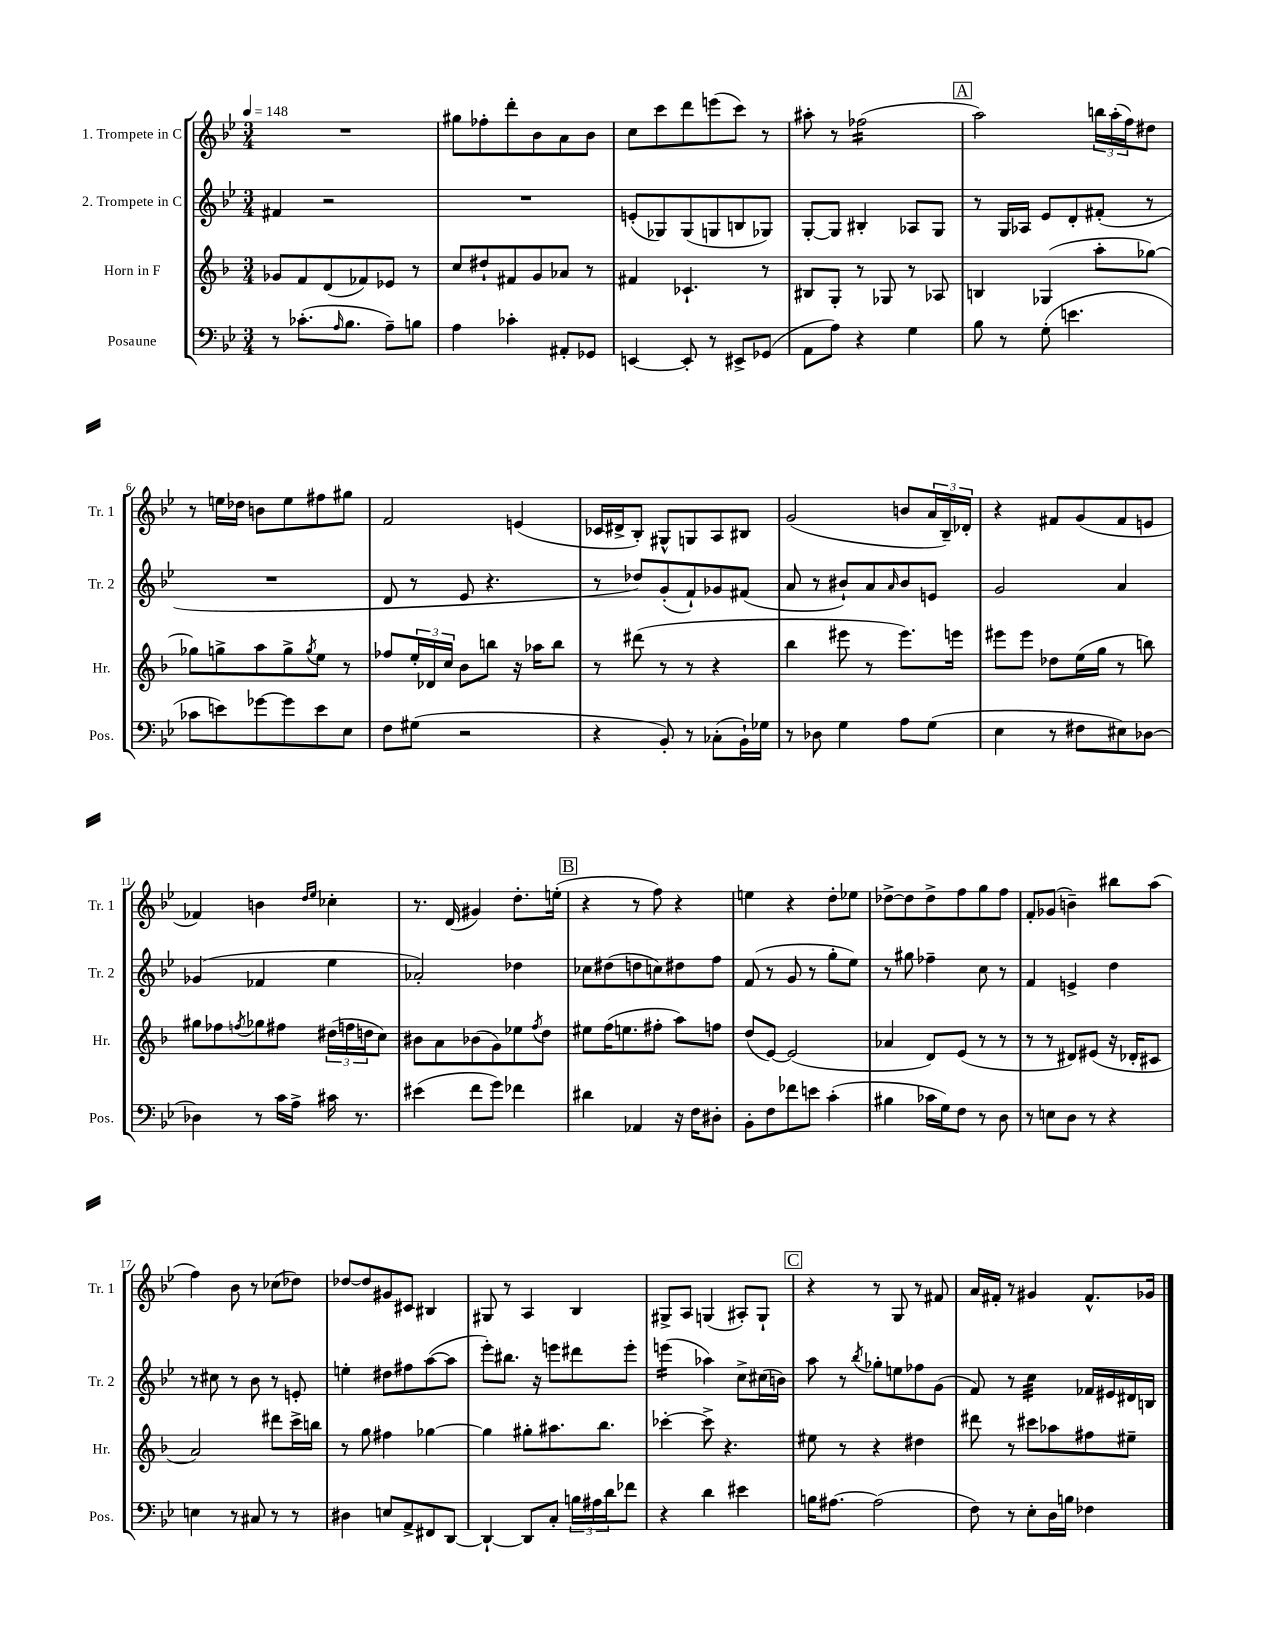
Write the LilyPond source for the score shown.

<<
\new StaffGroup <<
\new Staff = "s0" \with { instrumentName = "1. Trompete in C" shortInstrumentName = "Tr. 1" } {
    \clef treble \key bes \major \numericTimeSignature \time 3/4 \tempo 4 = 148
    R2. |
    gis''8 fes''8-. d'''8-. bes'8 a'8 bes'8 |
    c''8 c'''8 d'''8 e'''8( c'''8) r8 |
    ais''8-. r8 fes''2:16( |
    \mark \markup { \box "A" } a''2) \tuplet 3/2 { b''16 a''16-.( f''16) } dis''8 |
    r8 e''16 des''16 b'8 e''8 fis''8 gis''8 |
    f'2 e'4( |
    ces'16 dis'16-> bes8-.) gis8-^ g8 a8 bis8 |
    g'2( b'8 \tuplet 3/2 { a'16 bes16--) des'16-. } |
    r4 fis'8 g'8( fis'8 e'8 |
    fes'4) b'4 \grace { d''16 ees''16 } ces''4-. |
    r8. d'16( gis'4) d''8.-. e''16-.( |
    \mark \markup { \box "B" } r4 r8 f''8) r4 |
    e''4 r4 d''8-. ees''8 |
    des''8~-> des''8 des''8-> f''8 g''8 f''8 |
    f'8-. ges'8( b'4--) bis''8 a''8( |
    f''4) bes'8 r8 ces''8( des''8) |
    des''8~ des''8 gis'8 cis'8 bis4 |
    gis8 r8 a4 bes4 |
    gis8-> a8 g4( ais8-.) g8-! |
    \mark \markup { \box "C" } r4 r8 g8 r8 fis'8 |
    a'16 fis'16-. r8 gis'4 fis'8.-^ ges'16 \bar "|." |
}
\new Staff = "s1" \with { instrumentName = "2. Trompete in C" shortInstrumentName = "Tr. 2" } {
    \clef treble \key bes \major \numericTimeSignature \time 3/4
    fis'4 r2 |
    R2. |
    e'8-.( ges8) ges8( g8 b8 ges8) |
    g8~-. g8 bis4-. aes8 g8 |
    \mark \markup { \box "A" } r8 g16 aes16 ees'8 d'8-. fis'8-.( r8 |
    R2. |
    d'8 r8 ees'8 r4. |
    r8 des''8) g'8-.( f'8-!) ges'8 fis'8( |
    a'8 r8 bis'8-!) a'8 \grace { a'16 } bis'8 e'8 |
    g'2 a'4 |
    ges'4( fes'4 ees''4 |
    aes'2-.) des''4 |
    \mark \markup { \box "B" } ces''8 dis''8( d''8 c''8) dis''8 f''8 |
    f'8( r8 g'8 r8 g''8-. ees''8) |
    r8 gis''8 fes''4-- c''8 r8 |
    f'4 e'4-> d''4 |
    r8 cis''8 r8 bes'8 r8 e'8-. |
    e''4-. dis''8 fis''8 a''8~( a''8 |
    ees'''8-.) bis''8. r16 e'''8 dis'''8 e'''8-. |
    e'''4:16( aes''4) c''8-> cis''16( b'16) |
    \mark \markup { \box "C" } a''8 r8 \acciaccatura { bes''8 } ges''8-. e''8 fes''8 g'8( |
    f'8) r8 c''4:32 fes'16 eis'16 dis'16 b16 \bar "|." |
}
\new Staff = "s2" \with { instrumentName = "Horn in F" shortInstrumentName = "Hr." } {
    \clef treble \key f \major \numericTimeSignature \time 3/4
    ges'8 f'8 d'8( fes'8) ees'8 r8 |
    c''8 dis''8-! fis'8 g'8 aes'8 r8 |
    fis'4 ces'4.-! r8 |
    bis8 g8-. r8 ges8 r8 aes8 |
    \mark \markup { \box "A" } b4 ges4( a''8-. ges''8~) |
    ges''8 g''8-> a''8 g''8-> \acciaccatura { g''8 } e''8 r8 |
    fes''8 \tuplet 3/2 { e''16-. des'16 c''16 } bes'8 b''8 r16 aes''16 b''8 |
    r8 dis'''8( r8 r8 r4 |
    bes''4 eis'''8 r8 eis'''8.) e'''16 |
    eis'''8 eis'''8 des''8 e''16( g''16 r8 b''8) |
    gis''8 fes''8 \acciaccatura { f''8 } ges''8 fis''8 \tuplet 3/2 { dis''16( f''16 d''16 } c''8) |
    bis'8 a'8 bes'8( g'8) ees''8 \acciaccatura { f''8 } d''8 |
    \mark \markup { \box "B" } eis''8 f''16( e''8. fis''8-. a''8) f''8 |
    d''8( e'8~) e'2( |
    aes'4 d'8) e'8( r8 r8 |
    r8 r8 dis'8) eis'8( r16 des'16-. cis'8 |
    a'2) dis'''8 c'''16-> b''16 |
    r8 g''8 fis''4 ges''4~ |
    ges''4 gis''8-. ais''8. bes''8. |
    ces'''4~-. ces'''8-> r4. |
    \mark \markup { \box "C" } eis''8 r8 r4 dis''4 |
    dis'''8 r8 cis'''8 aes''8 fis''8 eis''8-- \bar "|." |
}
\new Staff = "s3" \with { instrumentName = "Posaune" shortInstrumentName = "Pos." } {
    \clef bass \key bes \major \numericTimeSignature \time 3/4
    r8 ces'8.-.( \grace { a16 } bes8. a8--) b8 |
    a4 ces'4-. ais,8-. ges,8 |
    e,4~ e,8-. r8 eis,8-> ges,8( |
    a,8 a8) r4 g4 |
    \mark \markup { \box "A" } bes8 r8 g8-.( e'4. |
    ces'8 e'8) ges'8~ ges'8 e'8 ees8 |
    f8 gis8( r2 |
    r4 bes,8-.) r8 ces8-.( bes,16-!) ges16 |
    r8 des8 g4 a8 g8( |
    ees4 r8 fis8 eis8) des8~ |
    des4 r8 c'16 a16-> cis'16 r8. |
    eis'4( f'8 g'8) fes'4 |
    \mark \markup { \box "B" } dis'4 aes,4 r16 f16 dis8-. |
    bes,8-. f8 fes'8 e'8 c'4-.( |
    bis4 ces'16 g16) f8 r8 d8 |
    r8 e8 d8 r8 r4 |
    e4 r8 cis8 r8 r8 |
    dis4 e8 a,8-> fis,8 d,8~ |
    d,4~-! d,8 c8-. \tuplet 3/2 { b16 ais16 d'16 } fes'8 |
    r4 d'4 eis'4 |
    \mark \markup { \box "C" } b16 ais8.~ ais2( |
    f8) r8 ees8-. d16 b16 fes4 \bar "|." |
}
>>
>>
